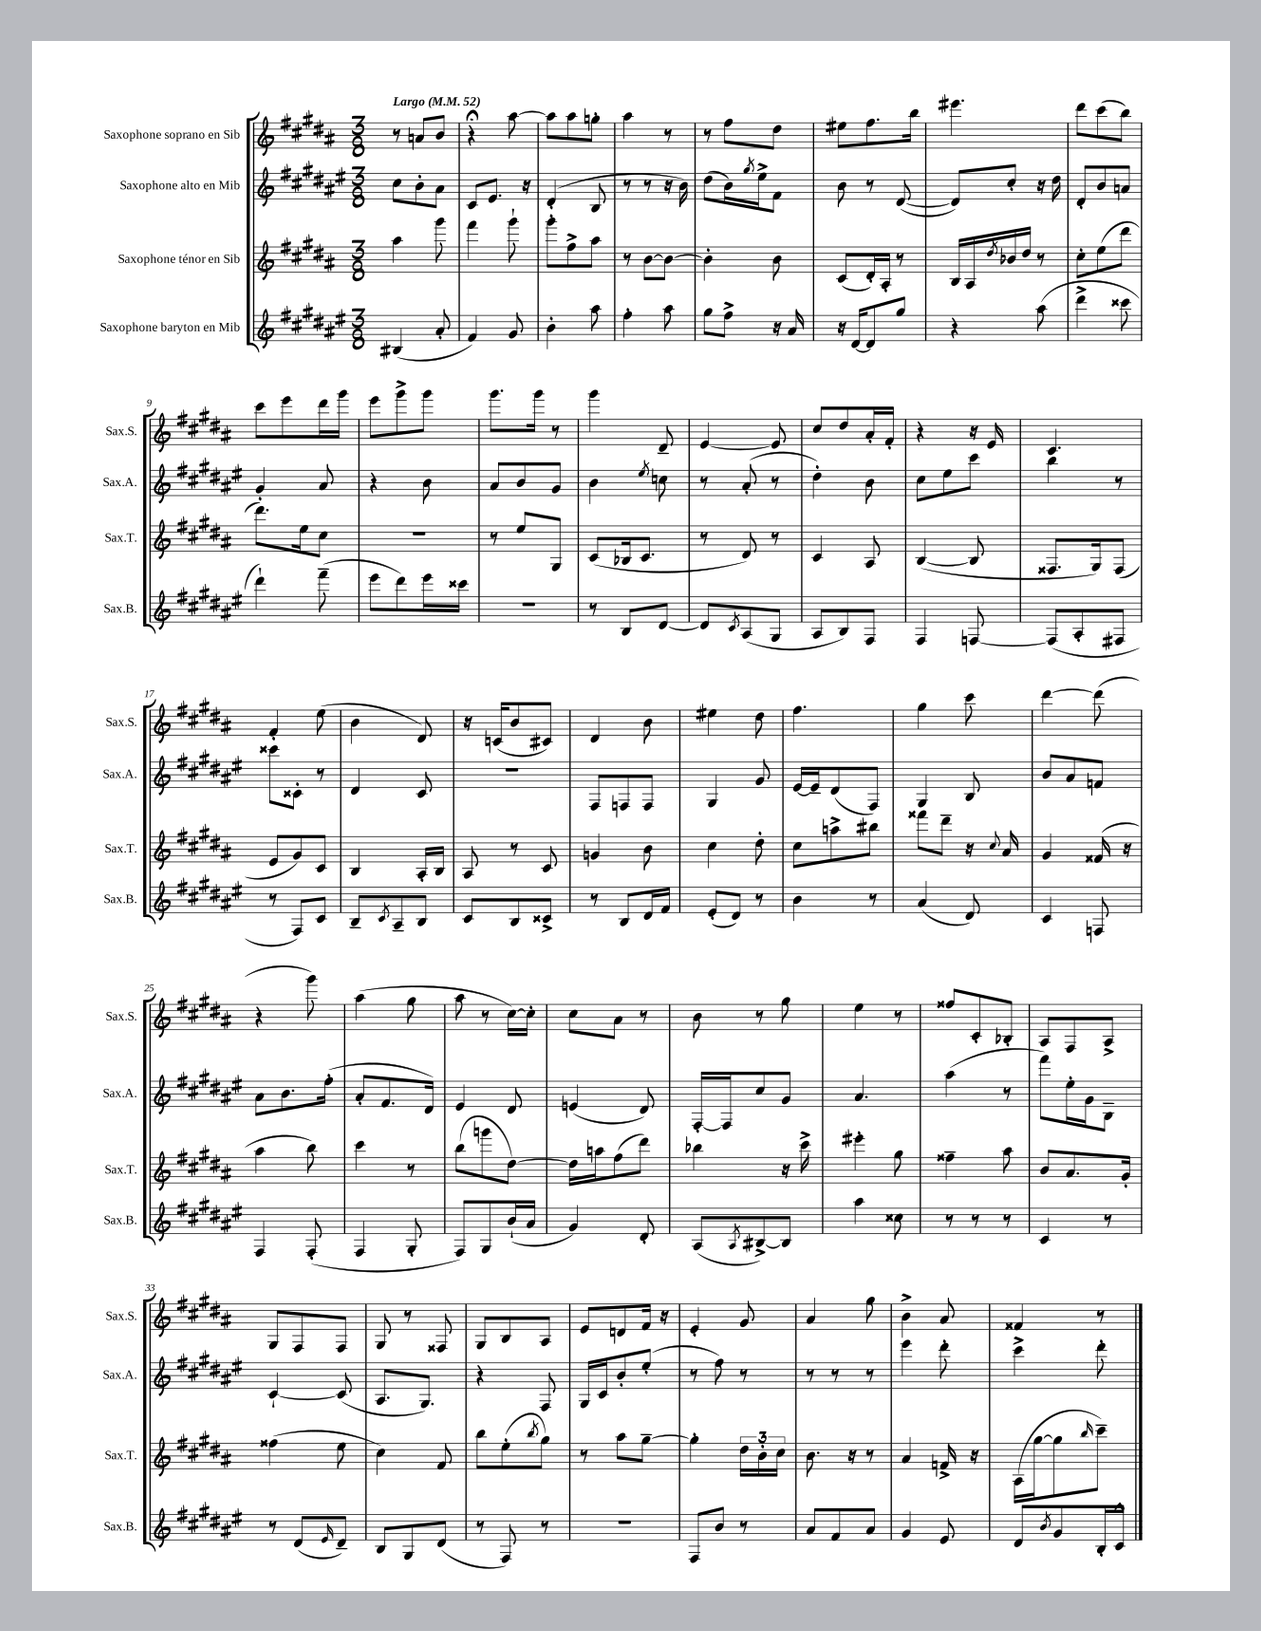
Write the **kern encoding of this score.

**kern	**kern	**kern	**kern
*part4	*part3	*part2	*part1
*staff4	*staff3	*staff2	*staff1
*I"Saxophone baryton en Mib	*I"Saxophone ténor en Sib	*I"Saxophone alto en Mib	*I"Saxophone soprano en Sib
*I'Sax.B.	*I'Sax.T.	*I'Sax.A.	*I'Sax.S.
*clefG2	*clefG2	*clefG2	*clefG2
*k[f#c#g#d#a#e#]	*k[f#c#g#d#a#]	*k[f#c#g#d#a#e#]	*k[f#c#g#d#a#]
*M3/8	*M3/8	*M3/8	*M3/8
*MM52	*MM52	*MM52	*MM52
=1	=1	=1	=1
!	!	!	!LO:TX:a:B:t=Largo
(4B#X/	4aa#\	8cc#\L	8r
.	.	8b'\	8an/L
8a#'/	8ggg#\	8a#\J	8b/J
=2	=2	=2	=2
4f#/)	4fff#\	8c#/L	4r;<
.	.	8.e#/J	.
8g#/	8ggg#`\	.	[8aa#\
.	.	16r	.
=3	=3	=3	=3
4b'\	8ggg#'\L	(4d#'/	8aa#\L]
.	8ff#^\	.	8aa#\
8aa#\	8aa#\J	8B/	8ggn'\J
=4	=4	=4	=4
4ff#'\	8r	8r	4aa#\
.	[8b\L	8r	.
8aa#\	8b\J_	16r	8r
.	.	16b\)	.
=5	=5	=5	=5
8gg#\L	4b'\]	(8dd#\L	8r
8ff#^\J	.	16b\L)	8ff#\L
.	.	8qgg#/	.
.	.	16ee#^\J	.
16r	8b\	8f#\J	8dd#\J
16a#/	.	.	.
=6	=6	=6	=6
16r	(8c#/L	8b\	8ee#X\L
[16d#/KL	.	.	.
8d#/]	16d#'/L)	8r	8.ff#\
.	16A#'/JJ	.	.
8gg#/J	8r	([8d#/	.
.	.	.	16bb\Jk
=7	=7	=7	=7
4r	16B/LL	8d#/L])	4.eee#X\
.	16A#/	.	.
.	8qdd#/	.	.
.	16b-X/	8cc#'/J	.
.	16dd#/JJ	.	.
(8aa#\	8r	16r	.
.	.	16dd#\	.
=8	=8	=8	=8
4ddd#^\	8cc#'\L	8d#'/L	8ddd#\L
.	(8ee\	8b/	(8ccc#\
8ccc##X\	8ddd#\J	8an/J	8bb\J)
!!LO:LB:g=z
=9	=9	=9	=9
4ddd#`\)	8.ddd#\L)	4g#'/	8ccc#\L
.	.	.	8eee\
.	16ee\k	.	.
(8fff#~\	8cc#\J	8a#/	16ddd#\L
.	.	.	16ggg#\JJ
=10	=10	=10	=10
8eee#\L	4.r	4r	8eee\L
8ddd#\)	.	.	8ggg#^\
16eee#\L	.	8b\	8ggg#\J
16ccc##X\JJ	.	.	.
=11	=11	=11	=11
4.r	8r	8a#/L	8.ggg#\L
.	8ee/L	8b/	.
.	.	.	16ggg#\Jk
.	8G#/J	8g#/J	8r
=12	=12	=12	=12
8r	(8c#/L	4b\	4ggg#\
8B/L	16B-X/k	.	.
.	8.c#/J	.	.
.	.	8qee#/	.
[8d#/J	.	8ccn\	8d#~/
=13	=13	=13	=13
8d#/L]	8r	8r	[4e/
8qc#/	.	.	.
(8A#/	8d#/)	(8a#'/	.
8G#/J	8r	8r	8e/]
=14	=14	=14	=14
8A#/L	4c#/	4dd#'\)	8cc#/L
8B/)	.	.	8dd#/
8F#/J	8A#/	8b\	16a#'/L
.	.	.	16f#'/JJ
=15	=15	=15	=15
4F#/	([4B/	8cc#\L	4r
.	.	8ee#\	.
[8Fn/	8B/]	8ccc#\J	16r
.	.	.	16e/
=16	=16	=16	=16
(8F/L]	8.F##X/L	4bb\	4.c#/
8A#'/	.	.	.
.	16G#/k)	.	.
8F#X/J	(8F##/J	8r	.
!!LO:LB:g=z
=17	=17	=17	=17
8r	8e/L	8ccc##X\L	4f#'/
8F#/L)	8g#/)	8c##X'\J	.
8c#/J	8c#/J	8r	(8ee\
=18	=18	=18	=18
8B~/L	4B/	4d#/	4b\
8qc#/	.	.	.
8A#~/	.	.	.
8B/J	16A#'/LL	8c#/	8d#/)
.	16B/JJ	.	.
=19	=19	=19	=19
8c#/L	8A#/	4.r	16r
.	.	.	(16cn/KL
8B/	8r	.	8b/
8c##X^/J	8c#/	.	8c#X/J)
=20	=20	=20	=20
8r	4gn/	8F#/L	4d#/
8B/L	.	8Fn/	.
16d#/L	8b\	8F/J	8b\
16f#/JJ	.	.	.
=21	=21	=21	=21
(8e#'/L	4cc#\	4G#/	4ee#X\
8d#/J)	.	.	.
8r	8dd#'\	8g#/	8dd#\
=22	=22	=22	=22
4b\	8cc#\L	[16e#/LL	4.ff#\
.	.	16e#~/J]	.
.	8aan^\	(8d#/	.
8r	8bb#X\J	8F#/J)	.
=23	=23	=23	=23
(4a#/	8fff##X\L	4G#/	4gg#\
.	8ddd#~\J	.	.
8d#/)	16r	8B/	8ccc#\
.	8qqcc#/	.	.
.	16a#/	.	.
=24	=24	=24	=24
4c#/	4g#/	8b/L	[4ddd#\
.	.	8a#/	.
8Fn/	(16f##X/	8fn/J	(8ddd#\]
.	16r	.	.
!!LO:LB:g=z
=25	=25	=25	=25
4F#/	4aa#\	8a#\L	4r
.	.	8.b\	.
(8F#'/	8bb\)	.	8ggg#\)
.	.	(16ff#'\Jk	.
=26	=26	=26	=26
4F#/	4ccc#\	8a#'/L	(4aa#\
.	.	8.f#/	.
8G#'/	8r	.	8gg#\
.	.	16d#/Jk)	.
=27	=27	=27	=27
8F#/L)	(8bb\L	4e#/	8aa#\
8G#/	8gggn\	.	8r
(16b`/L	[8dd#\J)	8d#/	[16cc#\LL)
16a#/JJ	.	.	16cc#'\JJ]
=28	=28	=28	=28
4g#/)	16dd#\LL]	(4en/	8cc#\L
.	16aan\J	.	.
.	(8ff#\	.	8a#\J
8d#'/	8ddd#\J)	8d#/)	8r
=29	=29	=29	=29
(8A#/L	4bb-X\	[16F#'/LL	8b\
.	.	16F#/J]	.
8qA#/	.	.	.
[8B#X^/)	.	8cc#/	8r
8B#/J]	16r	8g#/J	8gg#\
.	16ccc#^\	.	.
=30	=30	=30	=30
4aa#\	4eee#X'\	4.a#/	4ee\
8cc##X\	8gg#\	.	8r
=31	=31	=31	=31
8r	4ff##X~\	(4aa#\	8ff##X/L
8r	.	.	8c#'/
8r	8aa#\	8r	8B-X'/J
=32	=32	=32	=32
4c#/	8b/L	8fff#\L)	8A#/L
.	8.a#/	16ee#'\L	8F#/
.	.	16g#\J	.
8r	.	8B~\J	8A#^/J
.	16g#'/Jk	.	.
!!LO:LB:g=z
=33	=33	=33	=33
8r	(4ff##X\	[4c#`/	8G#/L
(8d#/L	.	.	8F#/
16qqe#/	.	.	.
8d#~/J)	8ee\	(8c#/]	8F#/J
=34	=34	=34	=34
8B/L	4cc#\)	8.A#/L	8G#/
8G#/	.	.	8r
.	.	8.G#/J)	.
(8d#/J	8f#/	.	8F##X/
=35	=35	=35	=35
8r	8bb\L	4r	8G#/L
8F#/)	(8ee'\	.	8B/
.	8qbb/	.	.
8r	8gg#\J)	8F#/	8A#/J
=36	=36	=36	=36
4.r	8r	16G#/LL	8e/L
.	.	16c#/J	.
.	8aa#\L	8b'/	8dn/
.	[8gg#~\J	(8ee#'/J	16f#/Jk
.	.	.	16r
=37	=37	=37	=37
8F#/L	4gg#'\]	8r	4e'/
8b/J	.	8ff#\)	.
8r	24dd#\LL	8r	8g#/
.	24b'\	.	.
.	24cc#\JJ	.	.
=38	=38	=38	=38
8a#/L	8.b\	8r	4a#/
8f#/	.	8r	.
.	16r	.	.
8a#/J	8r	8r	8gg#\
=39	=39	=39	=39
4g#/	4a#/	4eee#\	4b^\
8e#/	16fn^/	8ddd#'\	8a#/
.	16r	.	.
=40	=40	=40	=40
8d#/L	(16A#\LL	4ccc#^\	4f##X/
.	[16gg#\J	.	.
8qb/	.	.	.
8g#/	8gg#\]	.	.
.	16qqbb/	.	.
16B'/L	8ccc#~\J)	8ddd#'\	8r
16c#^^/JJ	.	.	.
==	==	==	==
*-	*-	*-	*-
